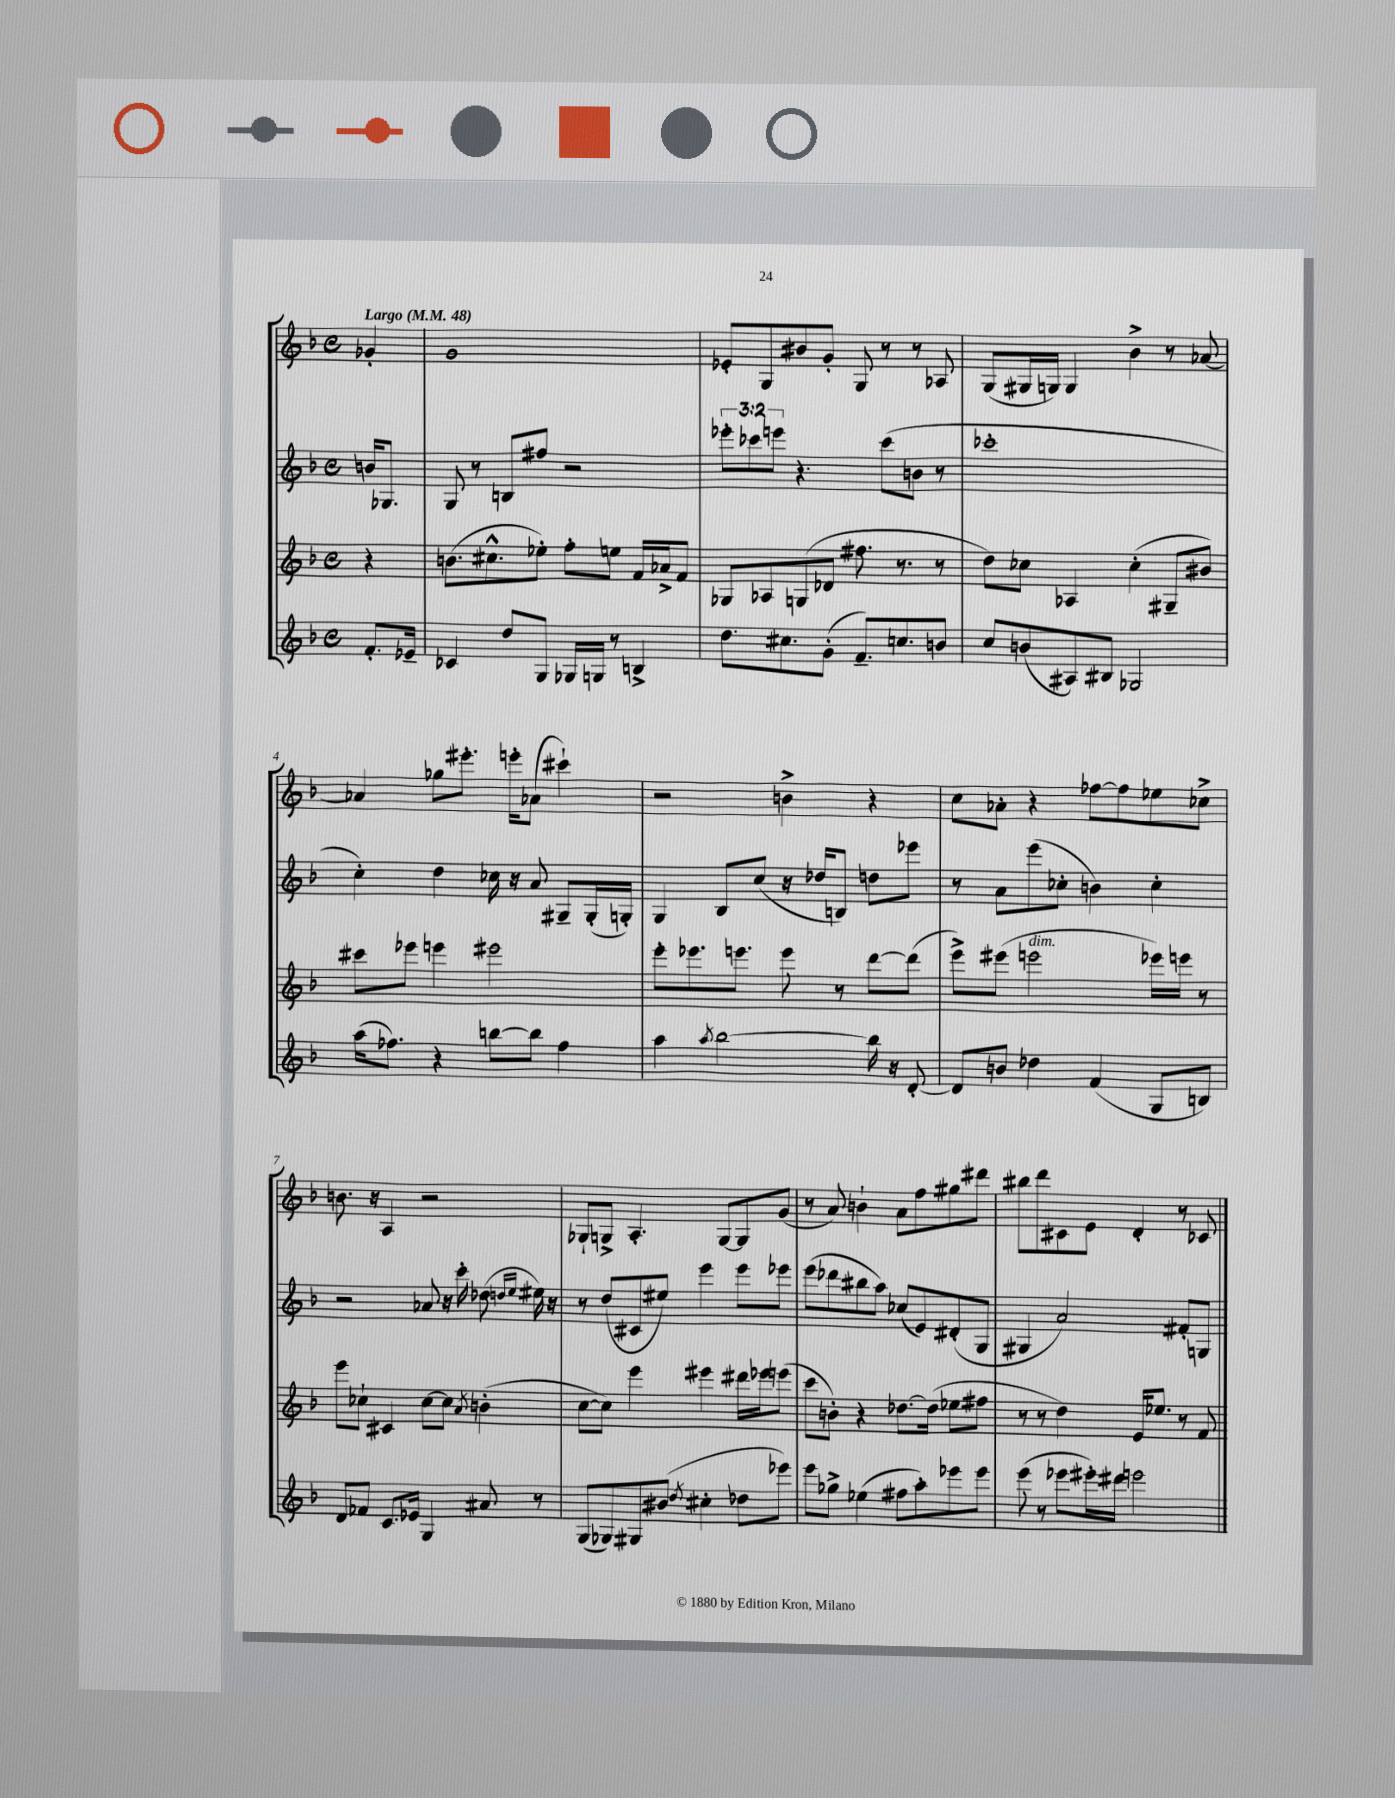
<<
\new StaffGroup <<
\new Staff = "s0" {
    \clef treble \key f \major \defaultTimeSignature \time 4/4 \partial 4 \tempo "Largo" 4 = 48
    ges'4-. |
    g'1 |
    ees'8-. g8 bis'8 g'8-. g8 r8 r8 aes8 |
    g8( gis16 g16) g4 bes'4-> r8 aes'8~ |
    aes'4 ges''8 eis'''8.-. e'''16-. aes'8( cis'''4-!) |
    r2 b'4-> r4 |
    c''8 aes'8-. r4 fes''8~ fes''8 ees''8 ces''8-> |
    b'8. r16 a4 r2 |
    ges8-! g8-> a4.-. g8~ g8 g'8( |
    r8 a'8) b'4-! a'8 f''8 gis''8 dis'''8 |
    bis''8 d'''8 cis'8 e'8 d'4-. r8 ces'8 \bar "|." |
}
\new Staff = "s1" {
    \clef treble \key f \major \defaultTimeSignature \time 4/4 \override Staff.TupletNumber.text = #tuplet-number::calc-fraction-text \partial 4
    b'16 ges8. |
    g8 r8 b8 fis''8 r2 |
    \tuplet 3/2 { ees'''8-. ces'''8 e'''8 } r4. ces'''8( b'8 r8 |
    ces'''1-. |
    c''4-.) d''4 ces''16 r16 a'8 gis8-- gis16-.( g16-.) |
    g4 bes8 c''8( r16 des''16 b8) d''8 ees'''8 |
    r8 a'8 e'''8( ces''8-. b'4) ces''4-. |
    r2 aes'8 r16 c'''16-. des''8( \grace { d''16 e''16 } eis''16) r16 |
    r8 d''8( cis'8 eis''8) e'''4 e'''8 ees'''8 |
    e'''8( des'''8 bis''8 a''8) ces''8( e'8) dis'8-.( g8 |
    gis4 a'2) fis'8-. g8 \bar "|." |
}
\new Staff = "s2" {
    \clef treble \key f \major \defaultTimeSignature \time 4/4 \partial 4
    r4 |
    b'8.( cis''8.-^ ees''8-.) f''8-. e''8 f'16 aes'16-> f'8 |
    ges8 aes8 g8( des'8 fis''8. r8. r8 |
    d''8) ces''8 aes4 ces''4-.( gis8-- bis'8) |
    cis'''8 ees'''8 e'''4 eis'''2 |
    e'''8-. ees'''8. e'''8. e'''8 r8 d'''8~ d'''8( |
    e'''8->) eis'''8( e'''2^\markup { \italic "dim." } ees'''16) e'''16 r8 |
    e'''8 ces''8-! cis'4 ces''8~ ces''8 \acciaccatura { a'8 } b'4-.( |
    c''8~ c''8) e'''4 eis'''4 dis'''16 ees'''16 e'''8( |
    c'''8 b'8-.) r4 des''8.~ des''16( ees''8 fis''8 |
    r8 r8 d''4) e'16 ees''8. r8 f'8 \bar "|." |
}
\new Staff = "s3" {
    \clef treble \key f \major \defaultTimeSignature \time 4/4 \partial 4
    f'8.-. ees'16-- |
    ces'4 d''8 g8 ges16 g16 r8 b4-> |
    d''8. cis''8. g'8-.( f'8.--) c''8. b'8 |
    c''8 b'8( ais8) bis8 ges2 |
    a''16( fes''8.) r4 b''8~ b''8 fes''4 |
    a''4 \acciaccatura { a''8 } bes''2~ bes''16 r16 d'8~-. |
    d'8 b'8 des''4 f'4( g8 b8) |
    d'8 fes'8 c'8. ees'16 g4 ais'8 r8 |
    g8( ges8) gis8 bis'8( \acciaccatura { d''8 } cis''4-. des''8 ees'''8) |
    e'''8 ges''8-> ees''4( fis''8 a''8-.) ees'''8 ees'''8 |
    e'''8( r8 ees'''8 eis'''16-.) dis'''16 e'''2 \bar "|." |
}
>>
>>
